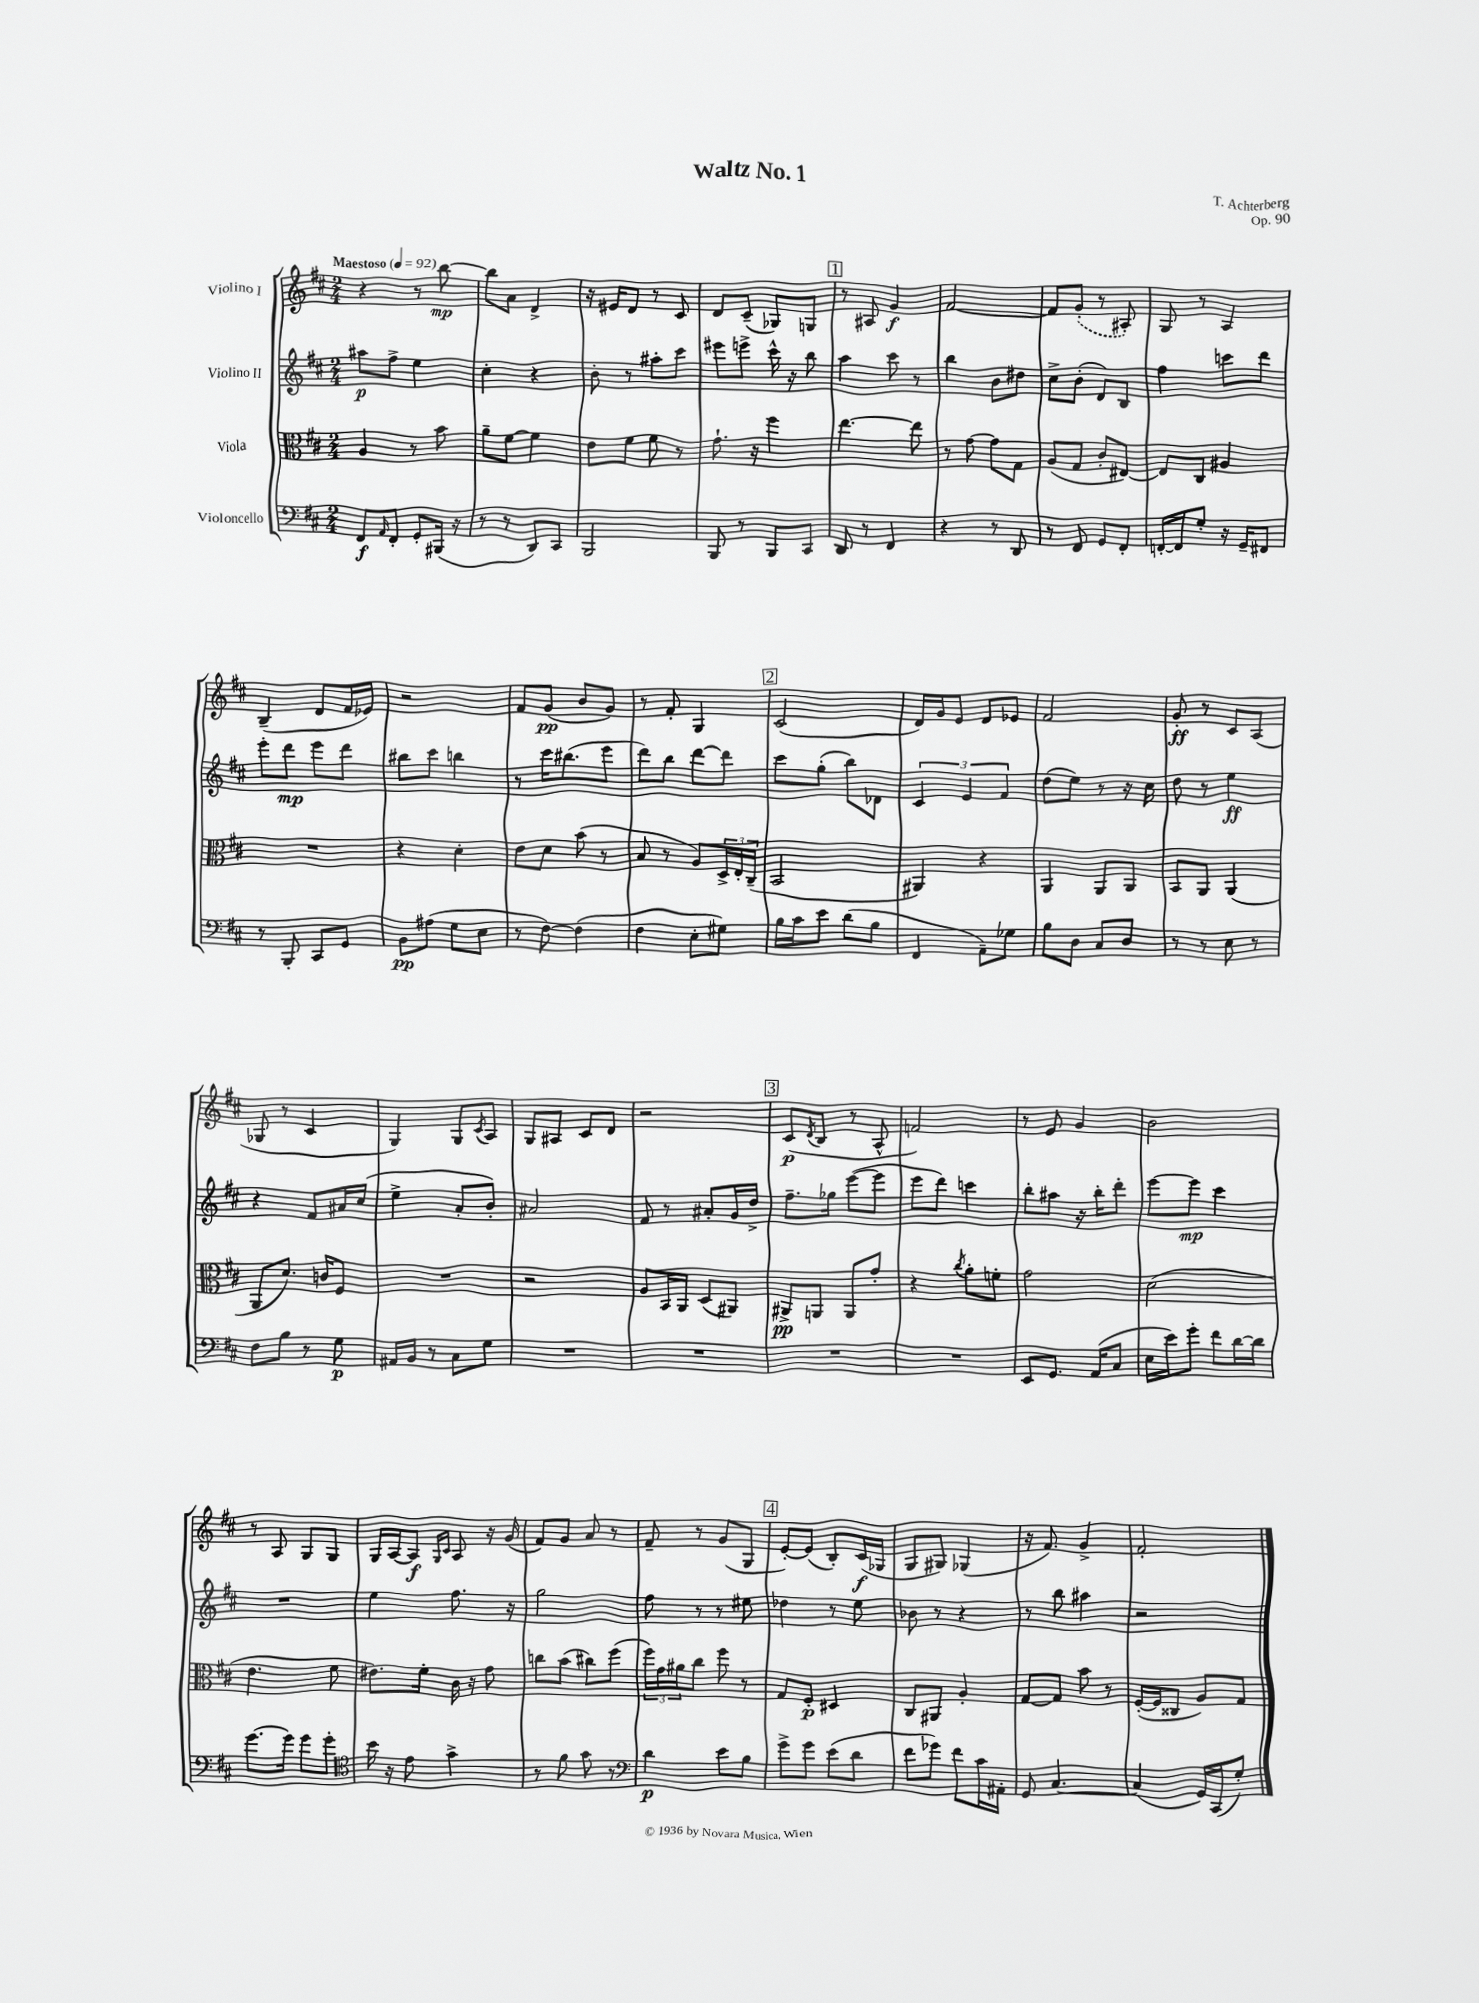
\header { title = "Waltz No. 1" composer = "T. Achterberg" opus = "Op. 90" }
<<
\new StaffGroup <<
\new Staff = "s0" \with { instrumentName = "Violino I" } {
    \clef treble \key d \major \numericTimeSignature \time 2/4 \tempo "Maestoso" 4 = 92
    r4 r8 b''8~\mp |
    b''8 a'8 d'4-> |
    r16 eis'16 d'8 r8 cis'8 |
    d'8 cis'8--( ges8) g8 |
    \mark \markup { \box "1" } r8 ais8 g'4\f |
    fis'2~ |
    fis'8 \once \slurDashed g'8-.( r8 ais8-.) |
    g8 r8 a4 |
    b4--( d'8 fis'16 ees'16) |
    r2 |
    fis'8 g'8\pp( b'8 g'8) |
    r8 fis'8-. g4 |
    \mark \markup { \box "2" } cis'2( |
    d'16) g'16 e'8 d'8 ees'8 |
    fis'2 |
    g'8-.\ff r8 cis'8 a8( |
    ges8 r8 cis'4 |
    g4) g8 \acciaccatura { cis'8 } a8 |
    g8 ais8 cis'8 d'8 |
    r2 |
    \mark \markup { \box "3" } cis'8\p( \acciaccatura { d'8 } b8 r8 a8-^ |
    f'2) |
    r8 e'8 g'4 |
    b'2 |
    r8 a8 g8 g8 |
    g16 a16~ a8\f \grace { g16 cis'16 } a8 r16 g'16( |
    fis'8) g'8 a'8 r8 |
    fis'8-- r8 g'8( g8 |
    \mark \markup { \box "4" } e'8~-.) e'8( b8-.) cis'16\f( ges16 |
    g8 gis8) ges4( |
    r16 fis'8.) g'4-> |
    fis'2-. \bar "|." |
}
\new Staff = "s1" \with { instrumentName = "Violino II" } {
    \clef treble \key d \major \numericTimeSignature \time 2/4
    ais''8\p fis''8-> e''4 |
    cis''4-. r4 |
    b'8-. r8 ais''8-. cis'''8 |
    eis'''8 e'''8-> cis'''16-^ r16 b''8 |
    \mark \markup { \box "1" } a''4 cis'''8 r8 |
    b''4 b'8 dis''8 |
    cis''8-> b'8-.( d'8) b8 |
    fis''4 c'''8 d'''8 |
    e'''8-. d'''8\mp e'''8 d'''8 |
    bis''8 cis'''8 b''4 |
    r8 cis'''16 bis''8.( e'''8 |
    d'''8) b''8 d'''8~ d'''8 |
    \mark \markup { \box "2" } cis'''8 g''8-.( b''8) des'8 |
    \tuplet 3/2 { cis'4 e'4 fis'4 } |
    d''8( e''8) r8 r16 cis''16 |
    d''8 r8 e''4\ff |
    r4 fis'8 ais'16 cis''16( |
    e''4-> a'8-. b'8-.) |
    ais'2 |
    fis'8 r8 ais'8-. g'16 d''16-> |
    \mark \markup { \box "3" } fis''8.-- ges''16 e'''8~( e'''8 |
    e'''8 d'''8) c'''4 |
    b''8-. ais''8 r16 b''16-. d'''8-. |
    e'''8~ e'''8\mp cis'''4 |
    R2 |
    e''4 fis''8. r16 |
    g''2 |
    fis''8 r8 r8 eis''8 |
    \mark \markup { \box "4" } des''4 r8 e''8 |
    bes'8 r8 r4 |
    r8 b''8 ais''4 |
    r2 \bar "|." |
}
\new Staff = "s2" \with { instrumentName = "Viola" } {
    \clef alto \key d \major \numericTimeSignature \time 2/4
    a4 r8 b'8 |
    a'8-- fis'8~ fis'4 |
    e'8 fis'8 fis'8 r8 |
    g'8.-! r16 fis''4 |
    \mark \markup { \box "1" } e''4.~ e''8 |
    r8 g'8~ g'8 g8 |
    a8( g8 cis'8-. eis8~) |
    eis8 cis8 ais4 |
    R2 |
    r4 d'4-. |
    e'8 d'8 b'8( r8 |
    b8 r8 a8) \tuplet 3/2 { d16-> e16-. cis16--( } |
    \mark \markup { \box "2" } b,2 |
    ais,4) r4 |
    a,4 a,8 a,8 |
    b,8 a,8 a,4( |
    a,8 d'8.) c'16 fis8 |
    R2 |
    r2 |
    a8 b,16 a,16 d8( ais,8) |
    \mark \markup { \box "3" } ais,8->\pp a,8 a,8 g'8-. |
    r4 \acciaccatura { cis''8 } a'8-. f'8-. |
    g'2 |
    d'2( |
    e'4. fis'8 |
    eis'8.) fis'16-. cis'16 r16 g'8 |
    c''8 b'8( cis''8) fis''8( |
    \tuplet 3/2 { fis''16) g'16 ais'16 } cis''8 fis''8 r8 |
    \mark \markup { \box "4" } g8 fis8-.\p dis4 |
    cis8 ais,8 a4-. |
    g8~ g8 b'8 r8 |
    fis16~-.( fis16 cisis8 a8) g8 \bar "|." |
}
\new Staff = "s3" \with { instrumentName = "Violoncello" } {
    \clef bass \key d \major \numericTimeSignature \time 2/4
    fis,8\f \grace { a,16 } fis,8-. g,8-. bis,,16( r16 |
    r8 r8 d,8) cis,8 |
    b,,2 |
    b,,8 r8 b,,8 cis,8 |
    \mark \markup { \box "1" } d,8 r8 fis,4 |
    r4 r8 d,8 |
    r8 fis,8 g,8 fis,8-. |
    f,16~-. f,16 g8-. r16 g,16-- fis,8 |
    r8 b,,8-. cis,8 g,8 |
    b,8\pp ais8( g8 e8 |
    r8 fis8~) fis4( |
    fis4 e8-. gis8) |
    \mark \markup { \box "2" } b16 cis'16 e'8 d'8( b8 |
    fis,4 a,8--) ges8 |
    b8 d8 cis8 d8 |
    r8 r8 e8 r8 |
    fis8 b8 r8 g8\p |
    ais,16 b,16 r8 cis8 g8 |
    R2 |
    R2 |
    \mark \markup { \box "3" } R2 |
    R2 |
    e,8 g,8. a,16( cis8 |
    e16 e'16) g'8-. fis'8 d'16~ d'16 |
    g'8.~ g'16 g'8 g'8-. |
    \clef tenor b'16 r16 e'8 g'4-> |
    r8 fis'8 g'8 r8 |
    \clef bass d'4\p e'8 b8 |
    \mark \markup { \box "4" } g'8-> g'8 e'8( d'8 |
    fis'8 ges'8) fis'8 cis'16 ais,16-. |
    g,8 cis4.~ |
    cis4( g,16) cis,16( g8-.) \bar "|." |
}
>>
>>
\layout { \context { \Score \remove "Bar_number_engraver" } }
